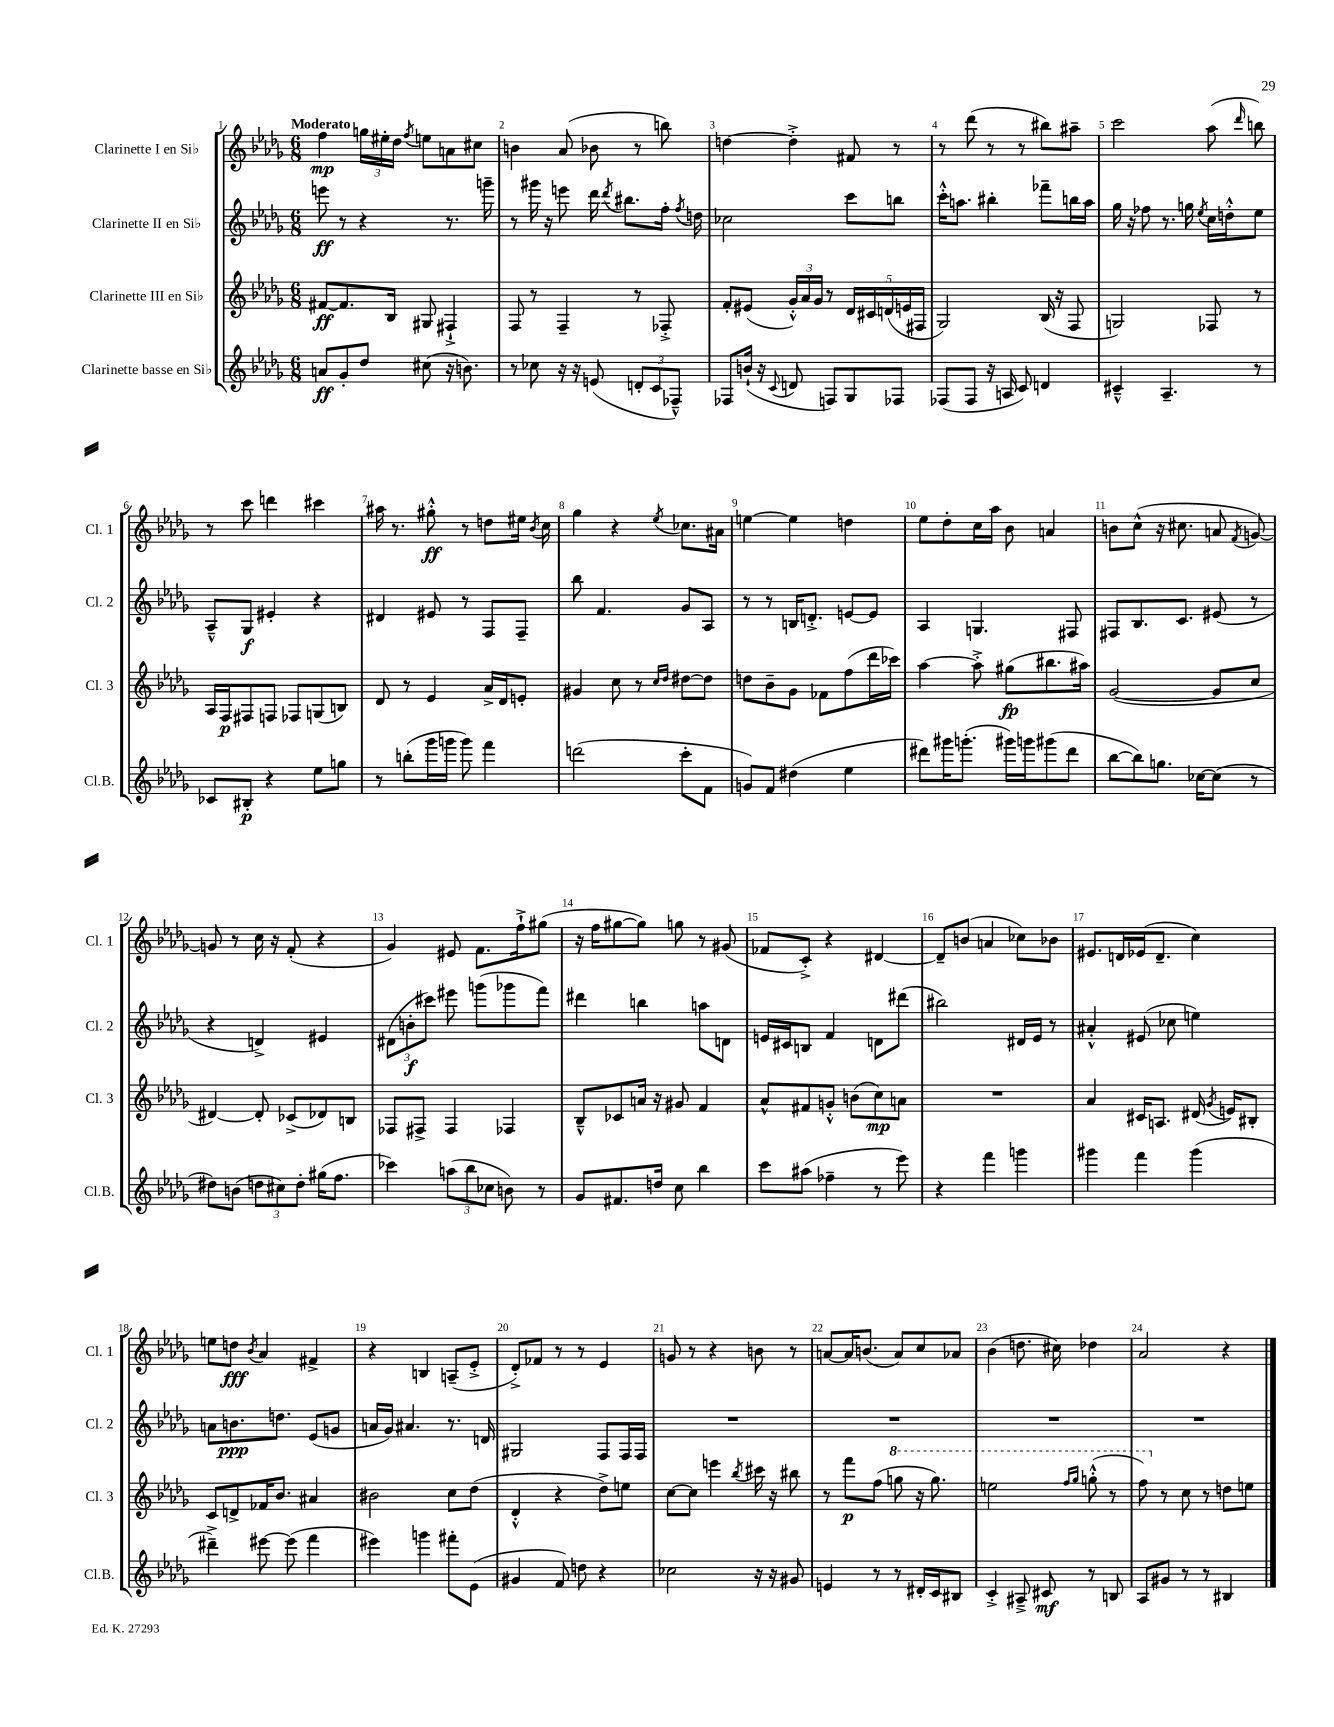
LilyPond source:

<<
\new StaffGroup <<
\new Staff = "s0" \with { instrumentName = "Clarinette I en Sib" shortInstrumentName = "Cl. 1" } {
    \clef treble \key des \major \numericTimeSignature \time 6/8 \tempo "Moderato"
    \autoBeamOff f''4\mp \tuplet 3/2 { g''16[ eis''16-. des''16] } \acciaccatura { f''8 } e''8[ a'8 cis''8] |
    b'4 aes'8( bes'8 r8 b''8) |
    d''4~ d''4-.-> fis'8 r8 |
    r8 des'''8( r8 r8 bis''8[) ais''8]-- |
    c'''2 aes''8( \grace { des'''16 } b''8) |
    r8 c'''8 d'''4 cis'''4 |
    ais''16 r8. gis''8-.-^\ff r8 d''8[ eis''16] \acciaccatura { bes'8 } c''16 |
    ges''4 r4 \acciaccatura { ees''8 } ces''8.[ ais'16] |
    e''4~ e''4 d''4 |
    ees''8[ des''8-. c''16 aes''16] bes'8 a'4 |
    b'8[ c''8]-^( r16 cis''8. a'8 \acciaccatura { f'8 } g'8~) |
    g'8 r8 c''16 r16 f'8-.( r4 |
    ges'4) eis'8 f'8.[ f''16-!-> gis''8]( |
    r16 f''16[ gis''8~ gis''8]) g''8 r8 gis'8( |
    fes'8[ c'8]-.->) r4 dis'4~ |
    dis'8[-- b'8]( a'4 ces''8[) bes'8] |
    eis'8.[ d'16 ees'16( d'8.]-- c''4) |
    e''8[ d''8]\fff \acciaccatura { bes'8 } aes'4 fis'4-> |
    r4 b4 a8[--( ees'8]-.-> |
    des'8[-.->) fes'8] r8 r8 ees'4 |
    g'8 r8 r4 b'8 r8 |
    a'8[~ a'16 b'8.]( a'8[) c''8 aes'8] |
    bes'4( d''8. cis''16) des''4 |
    aes'2 r4 \bar "|." |
}
\new Staff = "s1" \with { instrumentName = "Clarinette II en Sib" shortInstrumentName = "Cl. 2" } {
    \clef treble \key des \major \numericTimeSignature \time 6/8
    \autoBeamOff e'''8\ff r8 r4 r8. g'''16-- |
    r8 gis'''16 r16 e'''8 des'''16 \acciaccatura { des'''8 } bis''8.[ f''16]-. \acciaccatura { f''8 } d''16 |
    ces''2 c'''8[ b''8] |
    c'''16[-.-^ a''8.] bis''4-. fes'''8[-- b''16 a''16] |
    ges''16 r16 fes''8 r8. g''16 \acciaccatura { ees''8 } c''16[ d''16-.-^ ees''8] |
    aes8[---^ ges8]\f eis'4-. r4 |
    dis'4 eis'8 r8 f8[ f8]-- |
    bes''8 f'4. ges'8[ aes8] |
    r8 r8 b16[ d'8.]-.-> e'8[~ e'8] |
    aes4 g4. fis8 |
    fis8[ bes8. c'8.] eis'8( r8 |
    r4 d'4->) eis'4 |
    \tuplet 3/2 { dis'8[( b'8-.\f cis'''8]) } eis'''8 g'''8[( ges'''8 f'''8]) |
    dis'''4 b''4 a''8[ d'8] |
    e'16[ cis'16 b8] f'4 d'8[ dis'''8]( |
    bis''2) dis'16[ ees'16] r8 |
    ais'4-.-^ eis'8( ces''8 e''4) |
    a'8[ b'8.\ppp d''8.] ees'8[( g'8] |
    a'16[ ges'16]) ais'4. r8. d'16 |
    gis2 f8[ f16 f16] |
    R2. |
    R2. |
    R2. |
    R2. \bar "|." |
}
\new Staff = "s2" \with { instrumentName = "Clarinette III en Sib" shortInstrumentName = "Cl. 3" } {
    \clef treble \key des \major \numericTimeSignature \time 6/8
    \autoBeamOff fis'8[~\ff fis'8. bes16] gis8 fis4-!-> |
    f8 r8 f4-- r8 fes8-.-> |
    f'8[-. eis'8]( \tuplet 3/2 { ges'16[-.-^) aes'16 ges'16] } r8 \tuplet 5/4 { des'16[ cis'16 d'16( e'16 fis16] } |
    ges2) bes16( r16 f8 |
    g2) fes8 r8 |
    aes16[ f16\p fis8 f8] fes8[ g8( b8]) |
    des'8 r8 ees'4 aes'16[-> des'16 e'8]-. |
    gis'4 c''8 r8 \grace { c''16[ des''16] } dis''8[~ dis''8] |
    d''8[ bes'8-- ges'8] fes'8[ f''8( des'''16 ces'''16]) |
    aes''4~ aes''8-.-> gis''8[\fp( bis''8. ais''16]) |
    ges'2~( ges'8[ c''8] |
    dis'4~) dis'8-. ces'8[->( des'8) b8] |
    fes8[ fis8]-> fis4 fes4 |
    bes8[---^ ces'8 a'16] r16 gis'8 f'4 |
    aes'8[-^ fis'8 g'8]-.-^ b'8[( c''8\mp) a'8] |
    R2. |
    aes'4 cis'16[ a8.] dis'16( \acciaccatura { ges'8 } e'16[) bis8]-. |
    c'8[ d'8-> fes'16 bes'8.] ais'4 |
    bis'2 c''8[ des''8]( |
    des'4-.-^ r4 des''8[->) e''8] |
    c''8[~ c''8] e'''4 \acciaccatura { bes''8 } cis'''16 r16 bis''8 |
    r8 f'''8[\p f''8]( \ottava #1 g'''8 r16 g'''8.) |
    e'''2 \grace { f'''16[ ges'''16] } g'''8-.-^( r8 |
    f'''8) \ottava #0 r8 c''8 r8 d''8[ e''8] \bar "|." |
}
\new Staff = "s3" \with { instrumentName = "Clarinette basse en Sib" shortInstrumentName = "Cl.B." } {
    \clef treble \key des \major \numericTimeSignature \time 6/8
    \autoBeamOff a'8[\ff ges'8-. des''8] cis''8( r16 b'8.) |
    r8 ces''8 r16 r16 e'8( \tuplet 3/2 { d'8[-. c'8 fes8]---^) } |
    fes8[ b'16]-!( r16 \appoggiatura { c'8 } d'8 f8[) ges8 fes8] |
    fes8[( fes8] r16 a16 c'8) d'4 |
    cis'4---^ aes4.-- r8 |
    ces'8[ bis8]-.\p r4 ees''8[ g''8] |
    r8 b''8[-.( ges'''16 g'''16] g'''8) f'''4 |
    d'''2( c'''8[-. f'8] |
    g'8[) f'8] dis''4( ees''4 |
    dis'''8[) gis'''16 g'''8.]-.( gis'''16[) g'''16 gis'''8( dis'''8] |
    bes''8[~ bes''8) g''8.] ces''16[~ ces''8]( r8 |
    dis''8[) b'8]( \tuplet 3/2 { d''8[ cis''8) d''8]-. } gis''16[( f''8.] |
    ces'''4) \tuplet 3/2 { a''8[( bes''8 ces''8] } b'8) r8 |
    ges'8[ fis'8. d''16] c''8 bes''4 |
    c'''8[ ais''8]( fes''4-- r8 ees'''8) |
    r4 f'''4 g'''4 |
    gis'''4 f'''4 gis'''4( |
    dis'''4--->) eis'''8~ eis'''8( f'''4 |
    eis'''4) g'''4 fis'''8[-. ees'8]( |
    gis'4 f'8) d''8 r4 |
    ces''2 r16 r16 gis'8 |
    e'4 r8 r8 dis'16[-. c'16 bis8] |
    c'4-.-> ais8---> cis'8\mf r8 b8 |
    aes8[ gis'8] r8 r8 bis4 \bar "|." |
}
>>
>>
\layout { \context { \Score \override BarNumber.break-visibility = ##(#f #t #t) barNumberVisibility = #all-bar-numbers-visible } }
